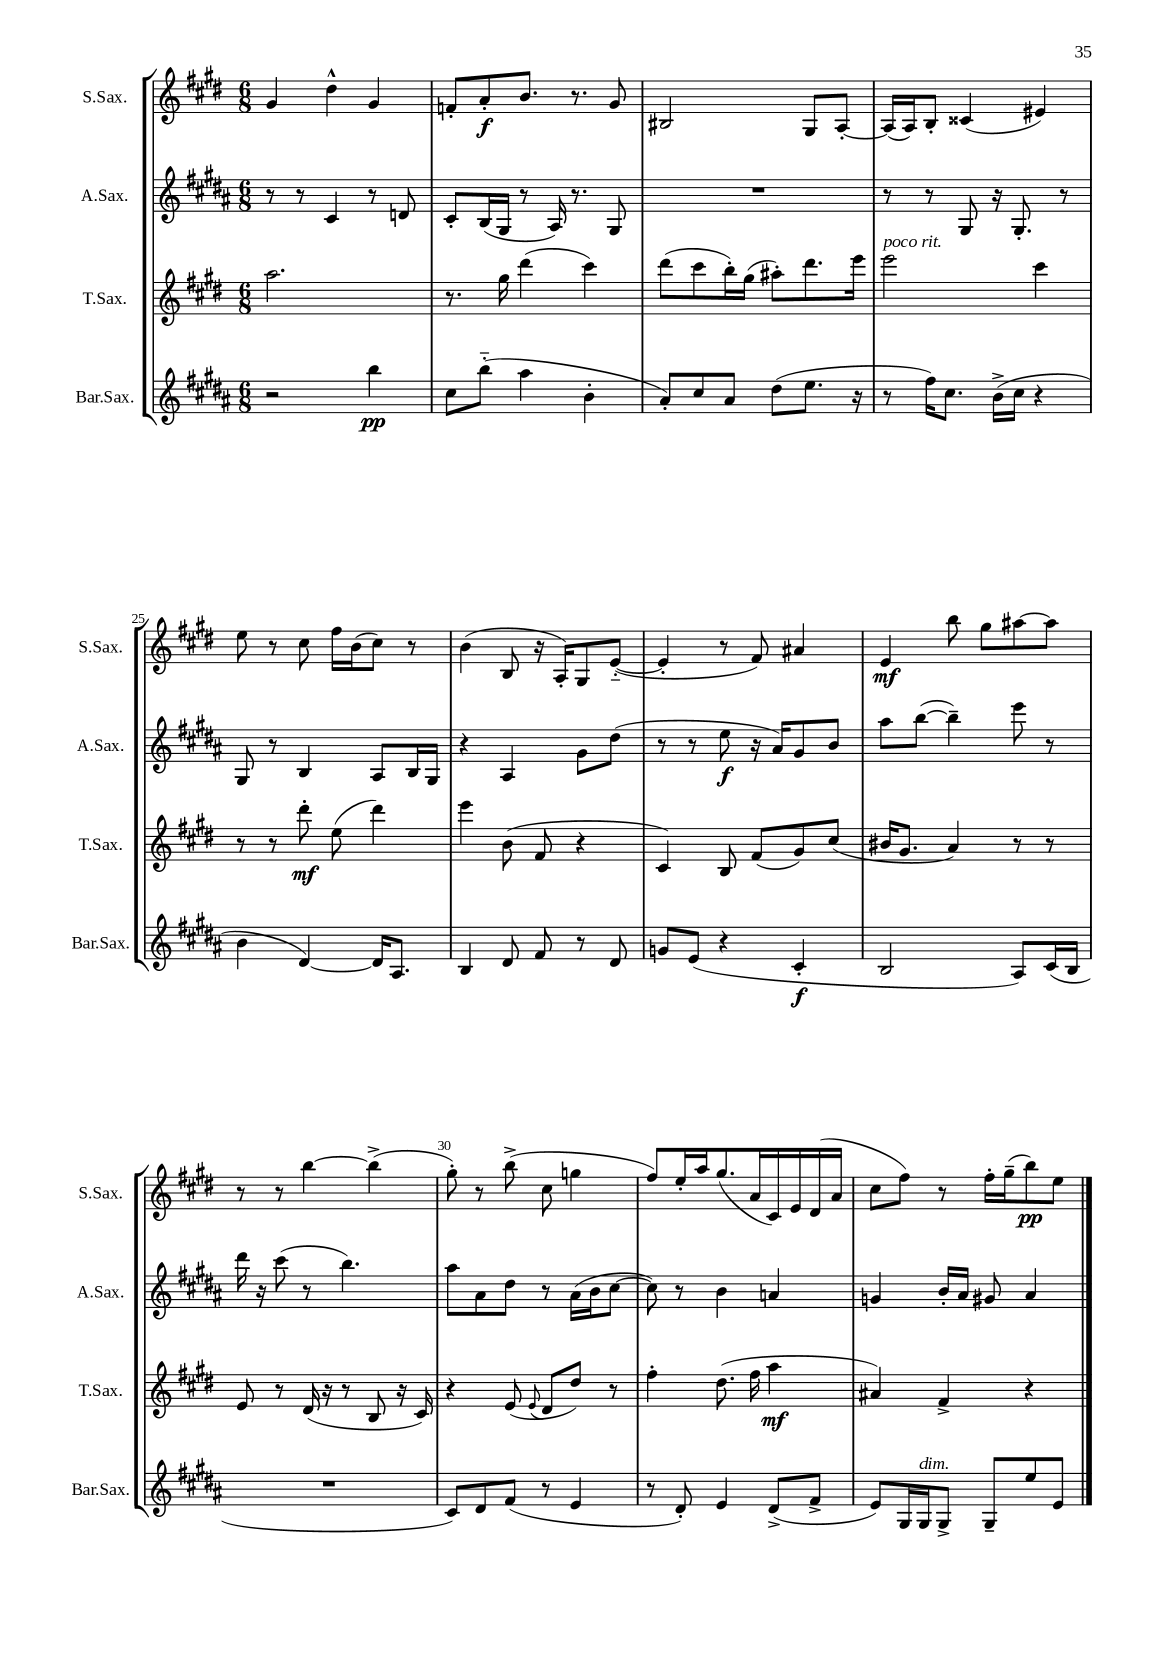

**kern	**kern	**kern	**kern
*staff4	*staff3	*staff2	*staff1
*clefG2	*clefG2	*clefG2	*clefG2
*k[f#c#g#d#a#]	*k[f#c#g#d#]	*k[f#c#g#d#a#]	*k[f#c#g#d#]
*M6/8	*M6/8	*M6/8	*M6/8
2r	2.aa\	8r	4g#/
.	.	8r	.
.	.	4c#/	4dd#^^\
4bb\	.	8r	4g#/
.	.	8d/	.
=	=	=	=
8cc#\L	8.r	8c#'/L	8f'/L
(8bb'~\J	.	(16B/L	8a'/
.	16gg#\	16G#/JJ	.
4aa#\	(4ddd#\	8r	8.b/J
.	.	16A#/)	.
.	.	8.r	8.r
4b'\	4ccc#\)	.	.
.	.	8G#/	8g#/
=	=	=	=
8a#'/L)	(8ddd#\L	2.r	2B#/
8cc#/	8ccc#\	.	.
8a#/J	16bb'\L)	.	.
.	(16gg#\JJ	.	.
(8dd#\L	8aa#'\L)	.	.
8.ee\J	8.ddd#\	.	8G#/L
.	.	.	[8A'/J
16r	16eee\Jk	.	.
=	=	=	=
8r	2eee\	8r	(16A/]LL
.	.	.	16A/J)
16ff#\LK)	.	8r	8B'/J
8.cc#\J	.	.	.
.	.	8G#/	(4c##/
(16b^\LL	.	16r	.
16cc#\JJ	.	8.G#'/	.
4r	4ccc#\	.	4e#/)
.	.	8r	.
=	=	=	=
4b\	8r	8G#/	8ee\
.	8r	8r	8r
[4d#/)	8ddd#'\	4B/	8cc#\
.	(8ee\	.	16ff#\LL
.	.	.	(16b\J
16d#/]LK	4ddd#\)	8A#/L	8cc#\J)
8.A#/J	.	.	.
.	.	16B/L	8r
.	.	16G#/JJ	.
=	=	=	=
4B/	4eee\	4r	(4b\
8d#/	(8b\	4A#/	8B/
8f#/	8f#/	.	16r
.	.	.	16A'/LK)
8r	4r	8g#\L	8G#/
8d#/	.	(8dd#\J	([8e'~/J
=	=	=	=
8g/L	4c#/)	8r	4e'/]
(8e/J	.	8r	.
4r	8B/	8ee\	8r
.	(8f#/L	16r	8f#/)
.	.	16a#/LK)	.
4c#'/	8g#/)	8g#/	4a#/
.	(8cc#/J	8b/J	.
=	=	=	=
2B/	16b#/LK	8aa#\L	4e/
.	8.g#/J	.	.
.	.	([8bb\J	.
.	4a/)	4bb~\])	8bb\
.	.	.	8gg#\L
8A#/L)	8r	8eee\	[8aa#\
(16c#/L	8r	8r	8aa#\]J
16B/JJ	.	.	.
=	=	=	=
2.r	8e/	16ddd#\	8r
.	.	16r	.
.	8r	(8ccc#\	8r
.	(16d#/	8r	[4bb\
.	16r	.	.
.	8r	4.bb\)	.
.	8B/	.	(4bb^\]
.	16r	.	.
.	16c#/)	.	.
=	=	=	=
8c#/L)	4r	8aa#\L	8gg#'\)
8d#/	.	8a#\	8r
(8f#/J	(8e/	8dd#\J	(8bb^\
.	8qqe/	.	.
8r	8d#/L	8r	8cc#\
4e/	8dd#/J)	(16a#\LL	4gg\
.	.	16b\J	.
.	8r	[8cc#\J	.
=	=	=	=
8r	4ff#'\	8cc#\])	8ff#/L)
8d#'/)	.	8r	16ee'/L
.	.	.	16aa/J
4e/	(8.dd#\	4b\	(8.gg#/
.	16ff#\	.	16a/L
(8d#^/L	4aa\	4a/	16c#/)
.	.	.	16e/
8f#^/J	.	.	(16d#/
.	.	.	16a/JJ
=	=	=	=
8e/L)	4a#/)	4g/	8cc#\L
16G#/L	.	.	8ff#\J)
16G#/J	.	.	.
8G#^/J	4f#^/	16b'/LL	8r
.	.	16a#/JJ	.
8G#~/L	.	8g#/	16ff#'\LL
.	.	.	(16gg#~\J
8ee/	4r	4a#/	8bb\)
8e/J	.	.	8ee\J
==	==	==	==
*-	*-	*-	*-
